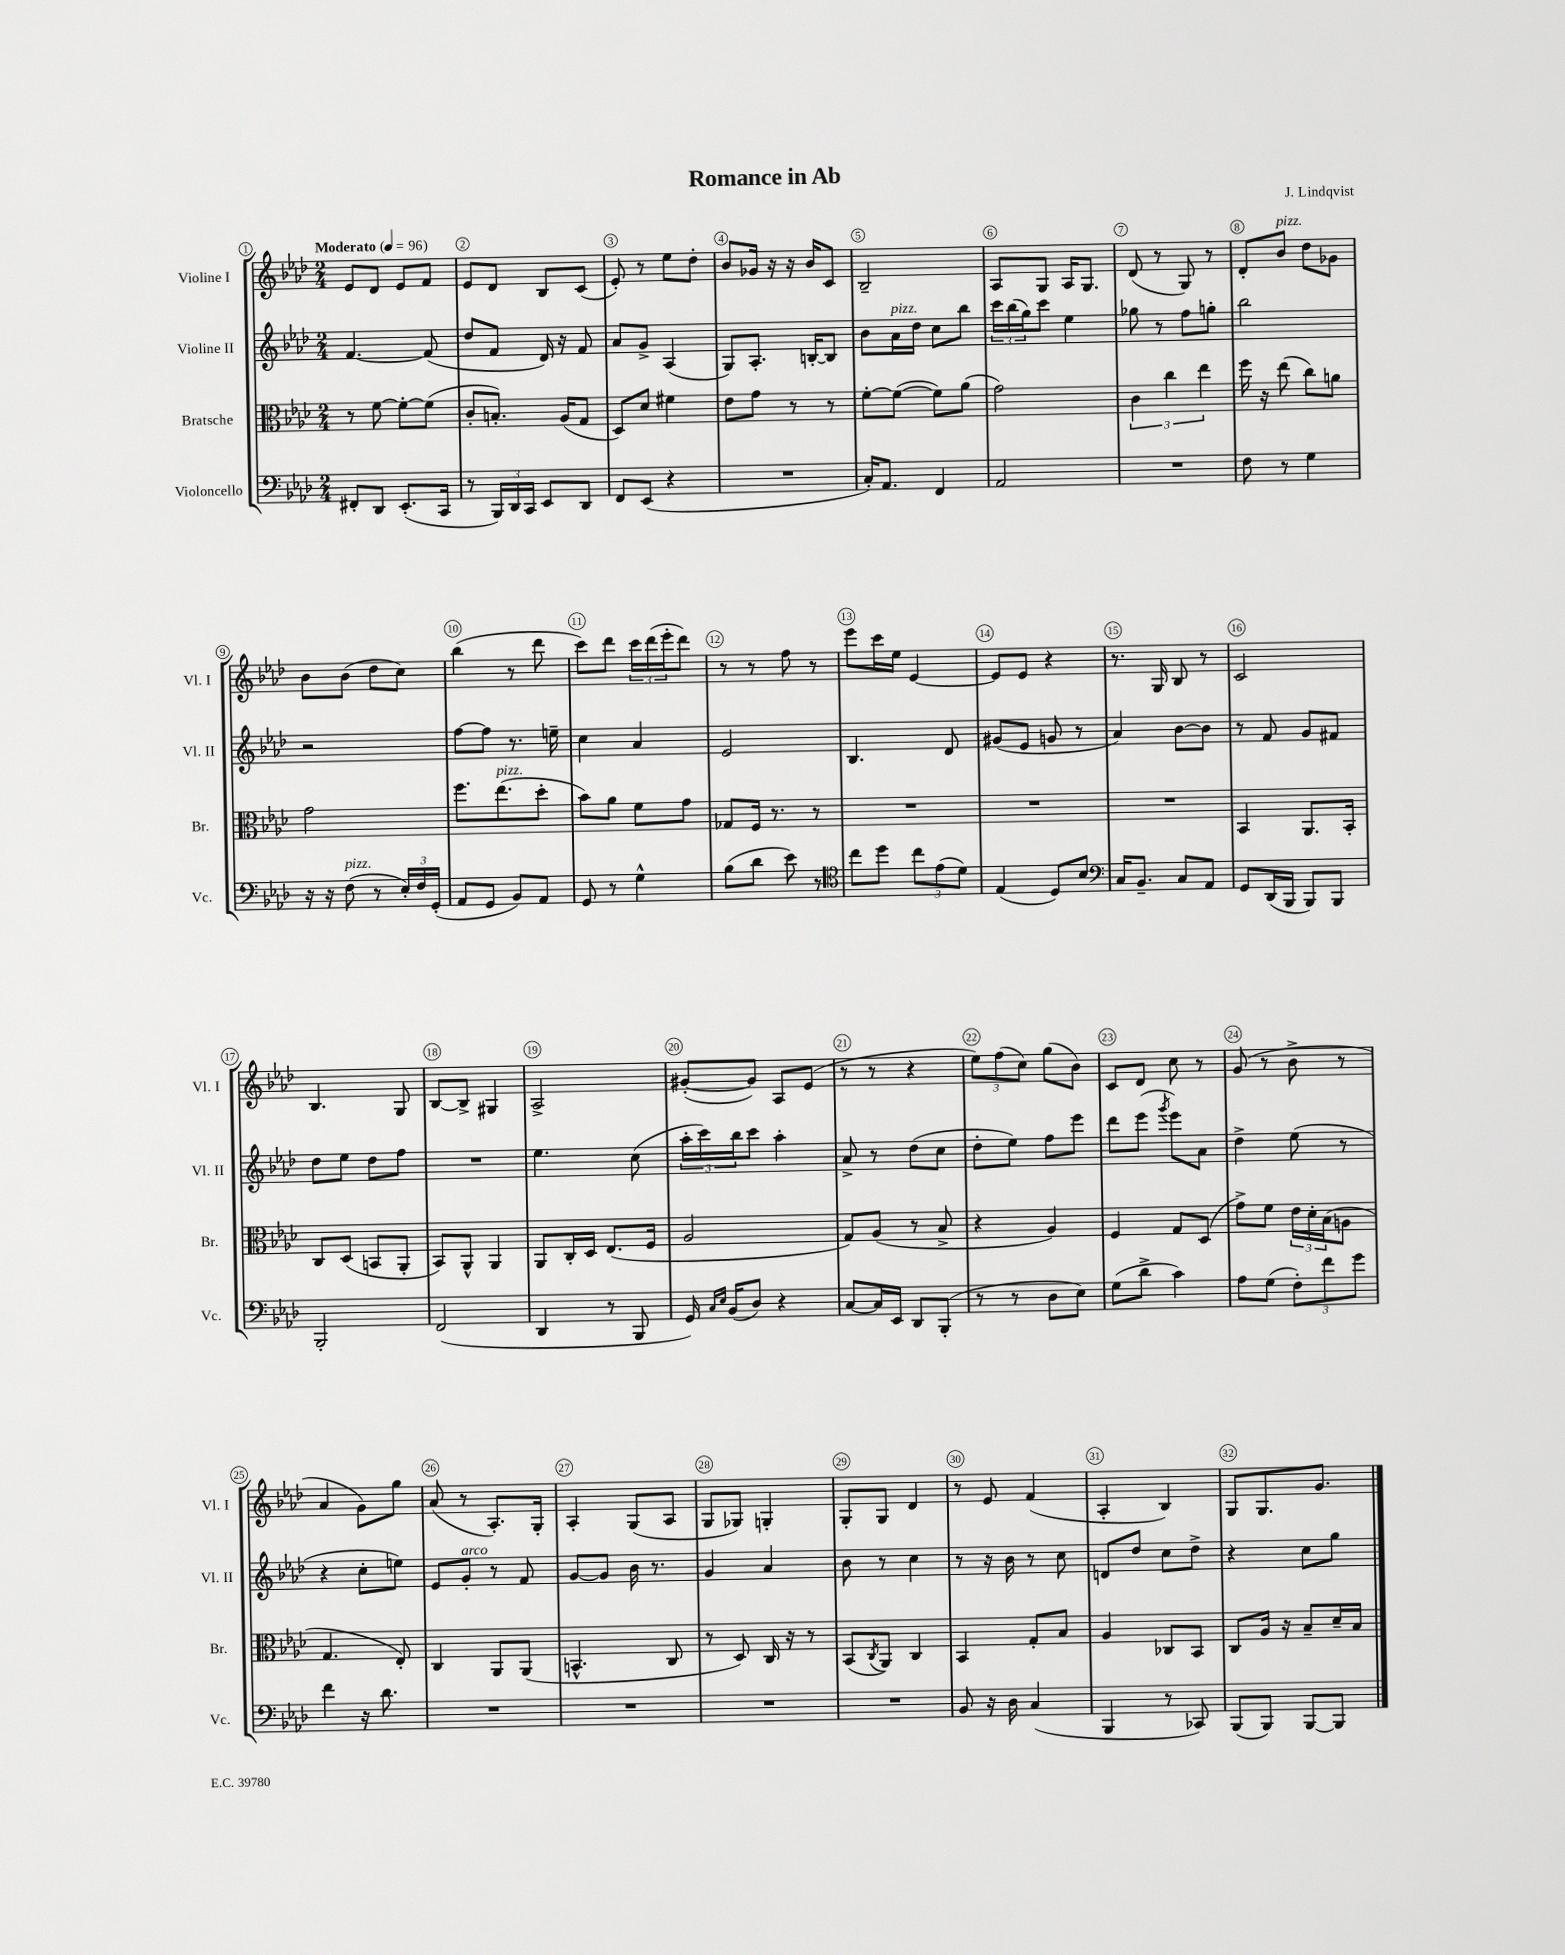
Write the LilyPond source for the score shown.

\header { title = "Romance in Ab" composer = "J. Lindqvist" }
<<
\new StaffGroup <<
\new Staff = "s0" \with { instrumentName = "Violine I" shortInstrumentName = "Vl. I" } {
    \clef treble \key aes \major \numericTimeSignature \time 2/4 \tempo "Moderato" 4 = 96
    ees'8 des'8 ees'8 f'8 |
    ees'8 des'8 bes8 c'8( |
    ees'8-.) r8 ees''8 des''8-. |
    bes'8 ges'16 r16 r16 bes'16 c'8 |
    bes2-- |
    aes8 g8 aes16 g8. |
    des'8( r8 g8) r8 |
    des'8-. bes'8^\markup { \italic "pizz." } des''8 ges'8 |
    bes'8 bes'8( des''8 c''8) |
    bes''4( r8 des'''8 |
    c'''8) des'''8 \tuplet 3/2 { c'''16 des'''16( ees'''16-. } des'''8) |
    r8 r8 f''8 r8 |
    ees'''8 c'''16 ees''16 ees'4~ |
    ees'8 ees'8 r4 |
    r8. g16 bes8 r8 |
    c'2 |
    bes4. g8 |
    bes8~ bes8-> gis4 |
    aes2-> |
    gis'8~-.( gis'8) aes8 ees'8( |
    r8 r8 r4 |
    \tuplet 3/2 { ees''8) f''8( c''8) } g''8( bes'8) |
    c'8 des'8 c''8 r8 |
    g'8( r8 bes'8-> r8 |
    aes'4 g'8) g''8 |
    aes'8( r8 aes8.-.) g16-. |
    aes4-. g8( aes8 |
    g8 ges8) g4-. |
    g8-. g8 des'4 |
    r8 ees'8 f'4( |
    aes4-. bes4) |
    g8 g8. g'8. \bar "|." |
}
\new Staff = "s1" \with { instrumentName = "Violine II" shortInstrumentName = "Vl. II" } {
    \clef treble \key aes \major \numericTimeSignature \time 2/4
    f'4.~ f'8( |
    des''8 f'8 des'16) r16 f'8 |
    aes'8 g'8-> aes4( |
    g8) aes8.-. b16~-. b8 |
    bes'8 aes'16^\markup { \italic "pizz." } des''16 c''8 bes''8 |
    \tuplet 3/2 { c'''16 bes''16( g''16) } c'''8 ees''4 |
    ges''8 r8 f''8 g''8-. |
    bes''2 |
    r2 |
    f''8~ f''8 r8. e''16-- |
    c''4 aes'4 |
    ees'2 |
    bes4. des'8 |
    gis'8( ees'8 g'8 r8 |
    aes'4) bes'8~ bes'8 |
    r8 f'8 g'8 fis'8 |
    des''8 ees''8 des''8 f''8 |
    R2 |
    ees''4. c''8( |
    \tuplet 3/2 { aes''16-. c'''16) bes''16 } c'''8 aes''4-. |
    aes'8-> r8 des''8( c''8 |
    des''8-. ees''8) f''8 ees'''8 |
    des'''8 ees'''8( \acciaccatura { g'''8 } ees'''8) aes'8 |
    des''4-> ees''8( r8 |
    r4 c''8-. e''8) |
    ees'8 g'8-.^\markup { \italic "arco" } r8 f'8 |
    g'8~ g'8 bes'16 r8. |
    g'4 aes'4 |
    bes'8 r8 c''4 |
    r8 r16 bes'16 r8 c''8 |
    d'8 des''8 c''8 des''8-> |
    r4 c''8 g''8 \bar "|." |
}
\new Staff = "s2" \with { instrumentName = "Bratsche" shortInstrumentName = "Br." } {
    \clef alto \key aes \major \numericTimeSignature \time 2/4
    r8 f'8~ f'8~-. f'8( |
    c'8-. b8.-.) aes16( g8 |
    des8) des'8 fis'4 |
    ees'8 g'8 r8 r8 |
    f'8~-. f'8~( f'8) aes'8( |
    g'2) |
    \tuplet 3/2 { c'4 c''4 ees''4 } |
    f''16 r16 ees''8( c''8) a'8 |
    g'2 |
    f''8. ees''8.^\markup { \italic "pizz." }( des''8-. |
    bes'8) aes'8 f'8 g'8 |
    ges8 f16 r8. r8 |
    R2 |
    R2 |
    R2 |
    bes,4 aes,8. bes,16-. |
    c8 des8( b,8 aes,8-. |
    bes,8) aes,8-^ aes,4 |
    aes,8 c16-. des16 ees8.( f16 |
    aes2 |
    g8) aes8( r8 bes8-> |
    r4 aes4) |
    f4 g8 des8( |
    g'8->) f'8 \tuplet 3/2 { ees'16 des'16-. bes16( } a8 |
    g4. ees8-.) |
    c4 aes,8 aes,8( |
    b,4.-^ c8 |
    r8 des8) c16 r16 r8 |
    bes,8( \acciaccatura { c8 } aes,8) c4 |
    bes,4 g8-. bes8 |
    aes4 ces8 bes,8 |
    c8 aes16 r16 bes8-- des'16-- bes16 \bar "|." |
}
\new Staff = "s3" \with { instrumentName = "Violoncello" shortInstrumentName = "Vc." } {
    \clef bass \key aes \major \numericTimeSignature \time 2/4
    fis,8-. des,8 ees,8.-.( c,16 |
    r8 \tuplet 3/2 { bes,,16) des,16 c,16 } ees,8 des,8 |
    f,8 ees,8( r4 |
    R2 |
    c16-.) aes,8. f,4 |
    aes,2 |
    R2 |
    f8 r8 g4 |
    r16 r16 f8^\markup { \italic "pizz." }( r8 \tuplet 3/2 { ees16-.) f16 g,16-.( } |
    aes,8 g,8 bes,8) aes,8 |
    g,8 r8 g4-^ |
    bes8( des'8 ees'8) r8 |
    \clef tenor c''8 des''8 \tuplet 3/2 { c''8 ees'8( des'8) } |
    ees4( des8) bes8 |
    \clef bass c16 bes,8.-- c8 aes,8 |
    g,8 des,16( bes,,16 bes,,8) bes,,8 |
    bes,,2-. |
    f,2( |
    des,4 r8 bes,,8 |
    g,16) \grace { c16 ees16 } bes,16( des8) r4 |
    c8~ c16 ees,16 des,8 bes,,8-.( |
    r8 r8 des8 ees8) |
    g8( des'8-> c'4) |
    aes8 g8( \tuplet 3/2 { f8-.) f'8 g'8 } |
    f'4 r16 des'8. |
    R2 |
    R2 |
    R2 |
    R2 |
    bes,8 r16 des16 c4( |
    bes,,4 r8 ces,8) |
    bes,,8( bes,,8) bes,,8~ bes,,8 \bar "|." |
}
>>
>>
\layout { \context { \Score \override BarNumber.break-visibility = ##(#f #t #t) barNumberVisibility = #all-bar-numbers-visible \override BarNumber.stencil = #(make-stencil-circler 0.1 0.3 ly:text-interface::print) } }
